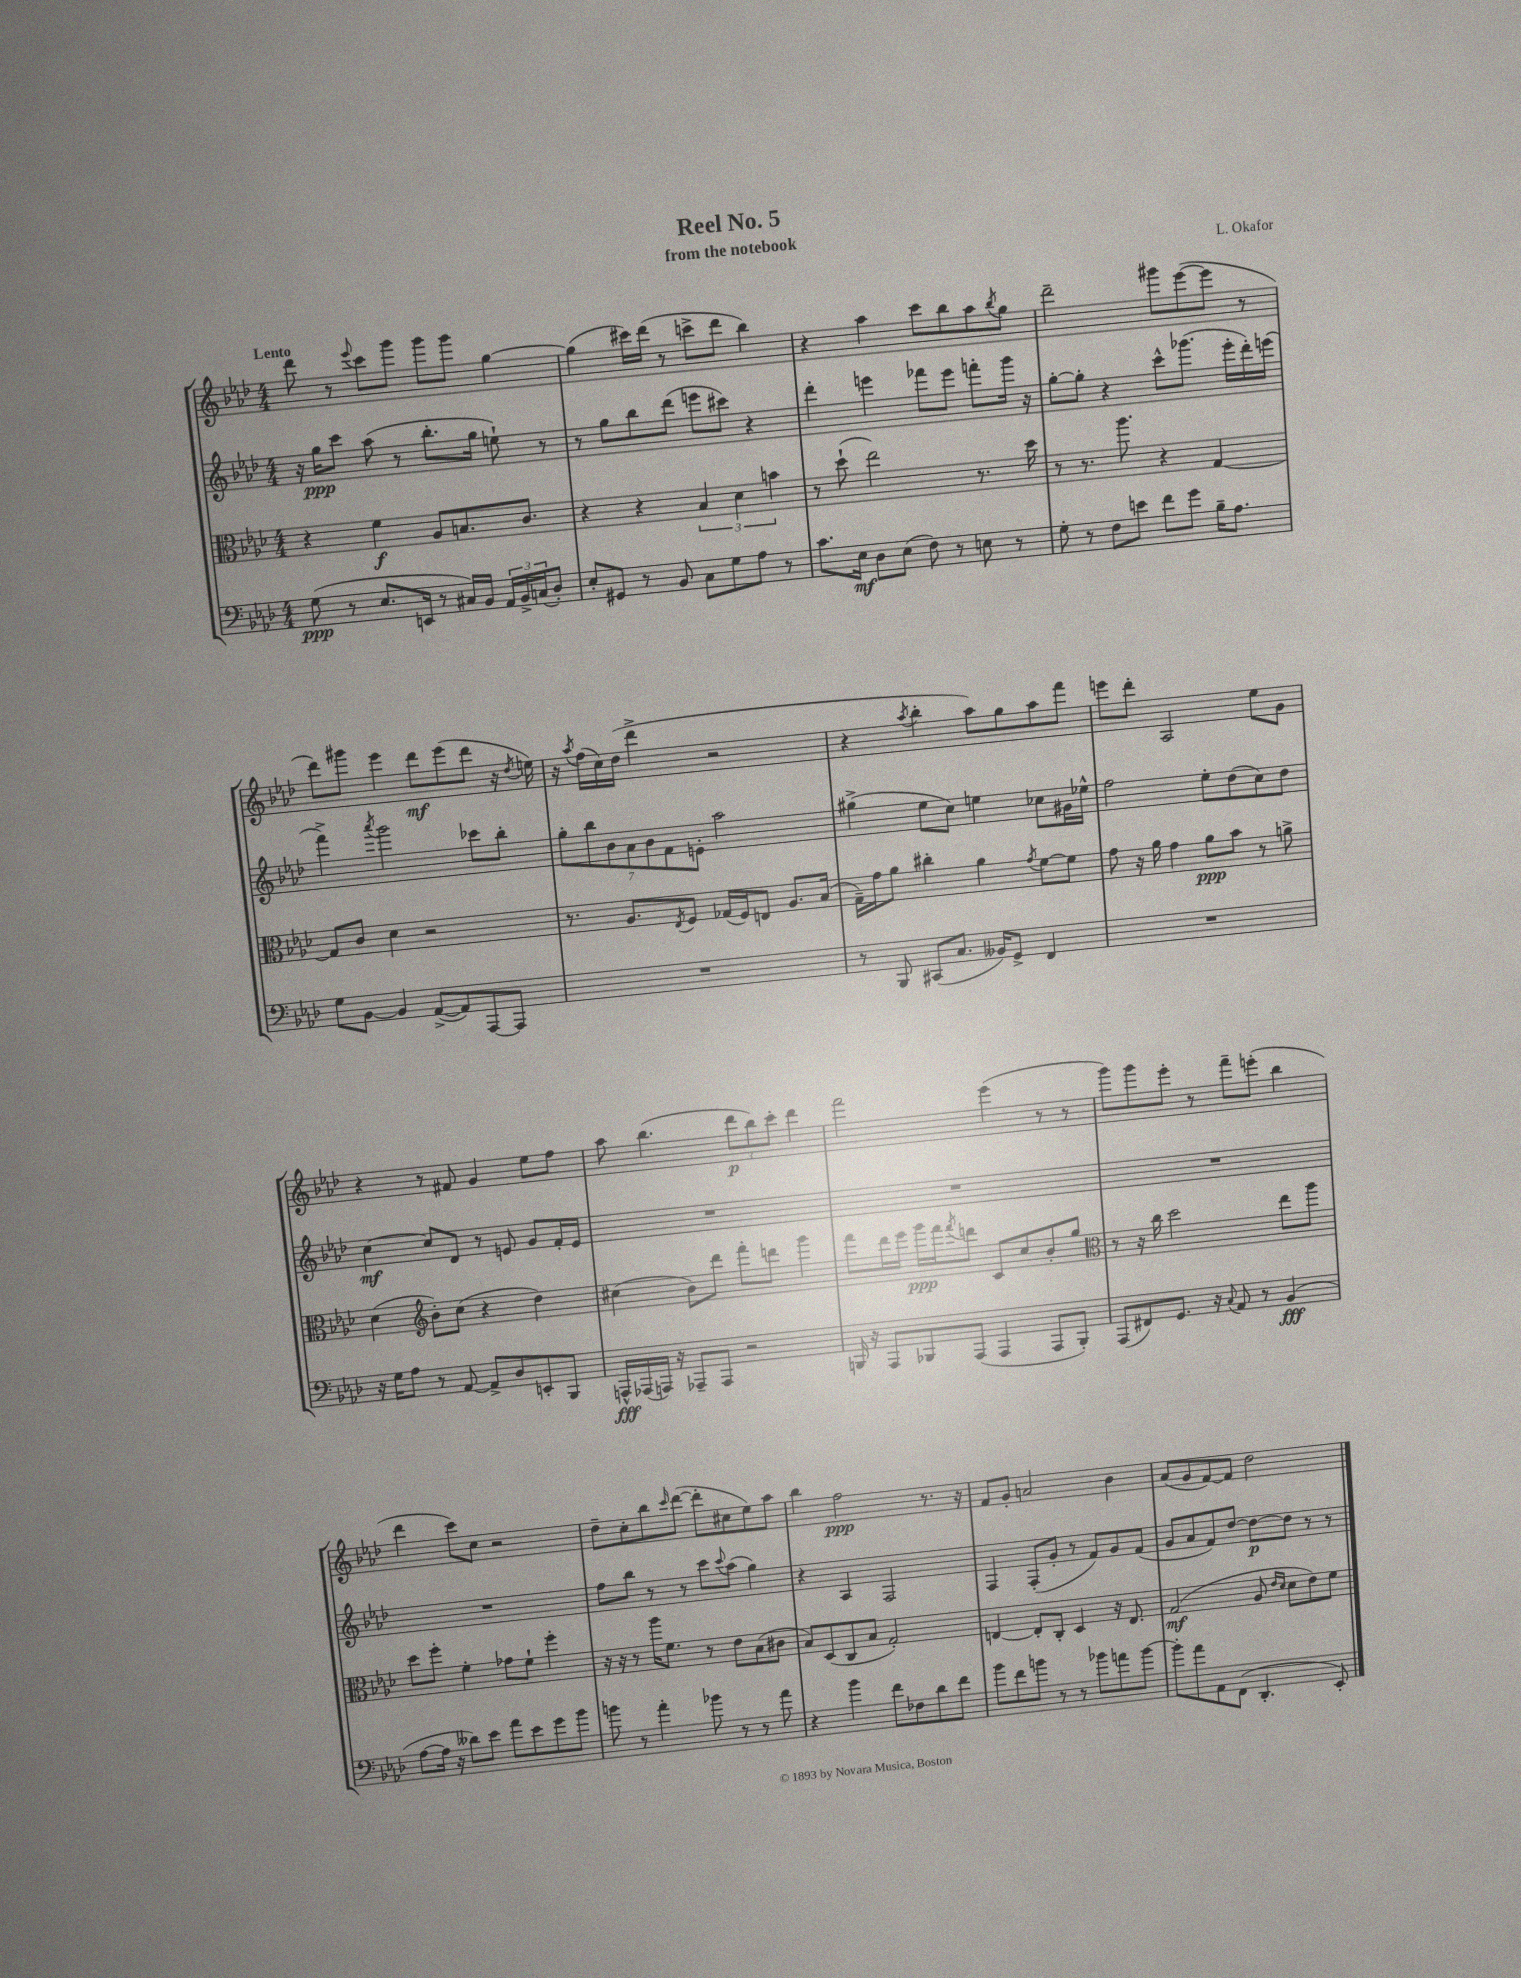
\header { title = "Reel No. 5" composer = "L. Okafor" subtitle = "from the notebook" }
<<
\new StaffGroup <<
\new Staff = "s0" {
    \clef treble \key aes \major \numericTimeSignature \time 4/4 \tempo "Lento"
    des'''8 r8 \appoggiatura { ees'''8 } c'''8 g'''8 g'''8 g'''8 g''4~ |
    g''4( cis'''16) des'''16( r8 c'''8-> des'''8 bes''4) |
    r4 aes''4 c'''8 bes''8 aes''8 \acciaccatura { bes''8 } g''8 |
    des'''2-- gis'''8 ees'''8~( ees'''8 r8 |
    des'''8) gis'''8 ees'''4 des'''8\mf ees'''8( des'''8 r16 \acciaccatura { des''8 } e''16) |
    r16 \acciaccatura { aes''8 } f''16( c''16) des''16( des'''4-> r2 |
    r4 \acciaccatura { aes''8 } bes''4-. aes''8) g''8 aes''8 f'''8 |
    e'''8 des'''8-. aes2 ees''8 g'8 |
    r4 r8 fis'8 g'4 ees''8 f''8 |
    aes''8 bes''4.( \tuplet 3/2 { des'''8\p bes''8) c'''8-. } des'''4 |
    f'''2 ees'''4( r8 r8 |
    g'''8) g'''8 ees'''8-. r8 f'''8-- e'''8-.( bes''4 |
    des'''4 c'''8) c''8 r2 |
    des''8-- c''8-. bes''8 \grace { c'''16 } des'''8~( des'''8-. cis''8 ees''8) aes''8 |
    bes''4 f''2\ppp r8. r16 |
    f'8 g'8-. a'2 bes'4 |
    aes'8( g'8 f'8~) f'8 des''2 \bar "|." |
}
\new Staff = "s1" {
    \clef treble \key aes \major \numericTimeSignature \time 4/4
    r16 g''16\ppp c'''8 aes''8( r8 bes''8.-. g''16 e''8-!) r8 |
    r8 g''8 bes''8 des'''8( e'''8 cis'''8) r4 |
    des'''4-. e'''4 fes'''8 e'''8 f'''8-. g'''16 r16 |
    g''8~-. g''8-. r4 c'''8-^ ges'''8.( ees'''16-. des'''16-.) e'''16( |
    f'''4->) \acciaccatura { aes'''8 } g'''2 ces'''8 bes''8-. |
    \tuplet 7/4 { g''8-. bes''8 bes'8 aes'8 bes'8 f'8 e'8-. } aes''2 |
    gis''4->( ees''8 c''8) e''4 ces''8 gis'16 ees''16-^ |
    f''2 ees''8-. des''8( c''8) des''8 |
    c''4~\mf c''8 des'8 r8 e'8 g'8 f'16-. e'16 |
    R1 |
    R1 |
    R1 |
    R1 |
    f''8 bes''8 r8 r8 c'''8 \appoggiatura { c'''8 } aes''8( g''4) |
    r4 aes4 f2 |
    f4 f8-.( g'8-. r8 f'8) g'8 f'8( |
    g'8 aes'8 f'8) des''8~ des''8~\p des''8 r8 r8 \bar "|." |
}
\new Staff = "s2" {
    \clef alto \key aes \major \numericTimeSignature \time 4/4
    r4 f'4\f aes8 b8. c'8. |
    r4 r4 \tuplet 3/2 { bes4 des'4 b'4 } |
    r8 des''8-!( ees''2) r8. des''16 |
    r8 r8. aes''8. r4 g4~ |
    g8 c'8 des'4 r2 |
    r8. aes8. \acciaccatura { ees8 } f8 ges16( f16) e8 aes8. bes16( |
    g16--) g'16 aes'8 cis''4-. aes'4 \acciaccatura { g'8 } f'8~ f'8 |
    g'8 r16 aes'16 g'4 aes'8\ppp bes'8 r8 a'8-> |
    des'4( \clef treble bes'8-.) c''8( r4 des''4) |
    cis''4( bes'8) des'''8 f'''8-. d'''8 g'''4 |
    f'''8 des'''16 ees'''16 g'''16\ppp f'''16 \acciaccatura { f'''8 } d'''8 c'8 c''8 bes'8-. g''8 |
    \clef alto r8 r16 c''16 des''2 ees''8 aes''8 |
    des''8 f''8-. f'4-. ges'8 f'8-! f''4-. |
    r16 r16 r8 aes''16 f'8. r8 ees'8 bes8( cis'8 |
    bes8) des8( c8 bes8 g2-.) |
    e4~ e8-. c8-. des4 r16 e8. |
    g2\mf( aes8 \grace { ees'16 des'16 } des'8 ees'8) f'8 \bar "|." |
}
\new Staff = "s3" {
    \clef bass \key aes \major \numericTimeSignature \time 4/4
    g8\ppp( r8 ees8. e,16 r8 cis16) bes,16 \tuplet 3/2 { aes,16 bes,16-> c16( } des8-.) |
    ees8-. gis,8 r8 bes,8 c8 g8 aes8 r8 |
    c'8. ees16\mf des8 ees8( f8) r8 e8 r8 |
    g8-. r8 f8 e'8 f'8 g'8 bes16-- aes8. |
    g8 bes,8~ bes,4 aes,8~->( aes,8) aes,,8~ aes,,8 |
    R1 |
    r8 bes,,8 cis,8( c8. beses,16) g,8-> f,4 |
    R1 |
    r16 g16 aes8 r8 aes,8~ aes,8-> des8 e,8-. bes,,8 |
    a,,16-^\fff aes,,16( a,,16) r16 aes,,8-- aes,,8 r2 |
    b,,16 r16 aes,,8 bes,,8 aes,,8( aes,,4 aes,,8 bes,,8-.) |
    aes,,8( fis,8) g,8. r16 \appoggiatura { c8 } aes,8 r8 bes,4\fff( |
    aes8~ aes16 r16 deses'8) ees'8 aes'8 ees'8 g'8 bes'8 |
    b'8 r8 aes'4-. bes'8 r8 r8 aes'8 |
    r4 bes'4 f'8 fes8 des'8 f'8 |
    bes'8 f'8 b'8 r8 r8 bes'8 a'8 bes'8~ |
    bes'8-. aes'8 aes,8 f,8( des,4.-. ees,8-.) \bar "|." |
}
>>
>>
\layout { \context { \Score \remove "Bar_number_engraver" } }
